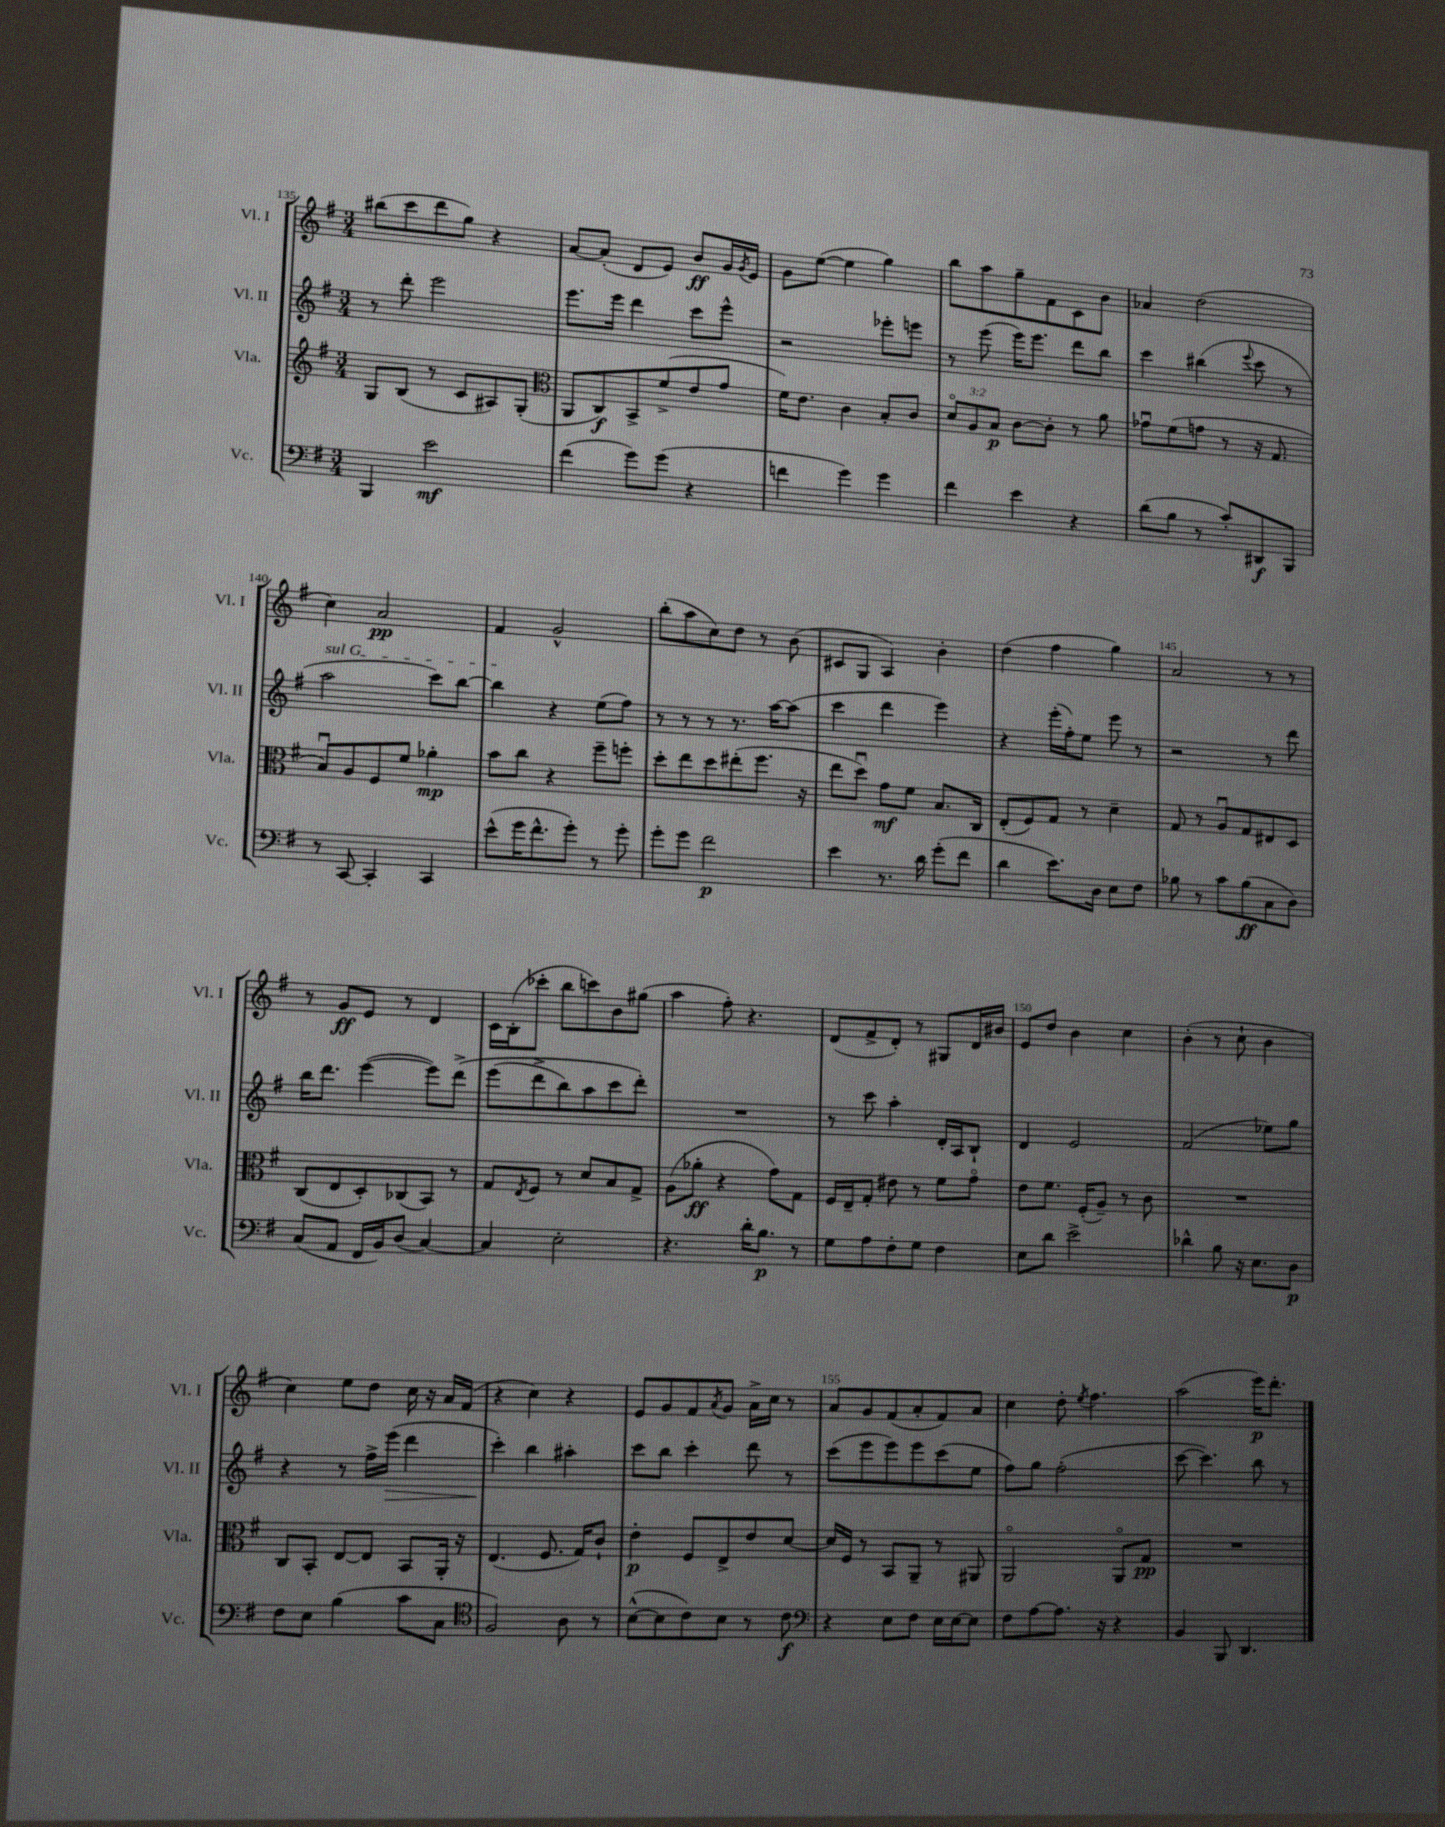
<<
\new StaffGroup <<
\new Staff = "s0" \with { instrumentName = "Vl. I" shortInstrumentName = "Vl. I" } {
    \clef treble \key g \major \numericTimeSignature \time 3/4
    bis''8( c'''8 d'''8 g''8) r4 |
    a'8~ a'8-.( d'8 e'8) b'8\ff g'16 \acciaccatura { g'8 } e'16 |
    g'8 e''8~( e''4 g''4) |
    b''8 a''8 g''8-- fis'8 c'8 b'8 |
    aes'4 d''2( |
    c''4) a'2\pp |
    fis'4 g'2-^ |
    b''8-.( a''8 c''8) d''8 r8 b'8( |
    cis'8 g8 a4) b'4-. |
    d''4( fis''4 g''4) |
    a'2 r8 r8 |
    r8 g'8\ff e'8 r8 d'4 |
    c'16 b16-.( ces'''8-. b''8 c'''8) b'8 gis''8( |
    a''4 fis''8-.) r4. |
    d'8( fis'8-> d'8-.) r8 gis8 d'16 bis'16 |
    e'8 d''8 b'4 c''4 |
    b'4-.( r8 c''8-! b'4 |
    c''4) e''8 d''8 c''16 r16 a'16 fis'16( |
    r4 c''4) r4 |
    e'8 g'8 fis'8 \acciaccatura { a'8 } g'8 a'16-> c''16 r8 |
    a'8 g'8 fis'8( a'8-. fis'8) a'8 |
    c''4 d''8-. \acciaccatura { e''8 } fis''4. |
    a''2( e'''16\p) d'''8.-. \bar "|." |
}
\new Staff = "s1" \with { instrumentName = "Vl. II" shortInstrumentName = "Vl. II" } {
    \clef treble \key g \major \numericTimeSignature \time 3/4
    r8 d'''8-. e'''2 |
    e'''8. e'''16 d'''4 c'''8 e'''8-^ |
    r2 ees'''8-. e'''8 |
    r8 e'''8( e'''16) e'''8. d'''8 b''8 |
    c'''4 bis''4( \appoggiatura { e'''8 } c'''8 r8 |
    \once \override TextSpanner.bound-details.left.text = \markup { \italic "sul G" } a''2\startTextSpan c'''8) b''8~ |
    b''4\stopTextSpan r4 e''8( fis''8) |
    r8 r8 r8 r8. a''16~ a''8( |
    c'''4 d'''4 e'''4) |
    r4 e'''16-.( fis''16-.) e''8 e'''8 r8 |
    r2 r8 d'''8 |
    b''16 d'''8. e'''4~( e'''8) d'''8->\( |
    e'''8( d'''8-> b''8) a''8 c'''8 d'''8-.\) |
    R2. |
    r8 c'''8 a''4-. d'16-. a16 b8-! |
    d'4 e'2 |
    fis'2( ees''8) g''8 |
    r4 r8 fis''16-> e'''16\>( d'''4 |
    c'''4-.\!) b''4 ais''4-. |
    c'''8 b''8 c'''4-. d'''8 r8 |
    c'''8( e'''8 e'''8) e'''8 c'''8( e''8 |
    fis''8) g''8 fis''2-.( |
    c'''8~ c'''4.) b''8 r8 \bar "|." |
}
\new Staff = "s2" \with { instrumentName = "Vla." shortInstrumentName = "Vla." } {
    \clef treble \key g \major \numericTimeSignature \time 3/4 \override Staff.TupletNumber.text = #tuplet-number::calc-fraction-text
    g8 b8( r8 c'8 ais8) g8-.( |
    \clef alto a,8 c8\f) b,8-> fis'8->( e'8 g'8 |
    fis'16) e'8. c'4 b8-. c'8 |
    \tuplet 3/2 { d'8\flageolet a8 b8\p } c'8~ c'8-. r8 a'8 |
    ges'8\downbow fis'8( g'8 r8 r16 g8. |
    b8\downbow) a8 fis8 fis'8 aes'4-.\mp |
    b'8 c''8 r4 fis''8-- f''8-. |
    d''8-. e''8 d''8 eis''8-.( fis''8. r16 |
    e''8 d''8\downbow) g'8\mf fis'8 b8. c16 |
    e8-.( fis8) g8 r8 d'4-- |
    g8 r8 a8\downbow g8 eis8 d8 |
    c8( e8 d8-.) ces8( b,8) r8 |
    g8 \acciaccatura { e8 } fis8 r8 d'8 b8 g8-> |
    a8( aes'8-.\ff r4 g'8) g8 |
    fis16 e16-- g8-. eis'8 r8 fis'8 g'8\flageolet |
    e'8 fis'8. fis16-.( a8--) r8 c'8 |
    R2. |
    c8 b,8-. e8~ e8 b,8 a,16-. r16 |
    e4.( fis8. g16) c'8-! |
    e'4-.\p fis8 e8-> e'8 d'8~ |
    d'16 fis16 r8 b,8 a,8-- r8 ais,8 |
    a,2\flageolet a,8\flageolet g8\pp |
    R2. \bar "|." |
}
\new Staff = "s3" \with { instrumentName = "Vc." shortInstrumentName = "Vc." } {
    \clef bass \key g \major \numericTimeSignature \time 3/4
    b,,4 e'2\mf |
    fis'4( g'8) g'8( r4 |
    f'4 g'4) g'4 |
    fis'4 e'4 r4 |
    d'8( b8 r8 c'8-.) dis,8\f b,,8 |
    r8 c,8~ c,4-. c,4 |
    e'8-^( g'16 fis'8.-^ g'8-.) r8 g'8-. |
    g'8-. g'8 fis'2\p |
    e'4 r8. d'16 g'8-.( fis'8 |
    d'4 e'8.) d16 e8 fis8 |
    bes8 r8 c'8 bes8\ff( c8 d8) |
    c8( a,8 fis,16 b,16) d8( c4~) |
    c4 e2-. |
    r4. d'16-. b8.\p r8 |
    g8 a8 fis8-. g8 fis4 |
    e8 d'8 e'2-> |
    des'4-^ b8 r16 e8. d8\p |
    fis8 e8 b4( c'8 c8 |
    \clef tenor fis2) a8 r8 |
    b8~-^( b8 c'8) b8 r8 c'8\f |
    \clef bass r4 e8 fis8 e16 e16~ e8 |
    fis8 a8~ a8. r16 r4 |
    b,4 b,,8 d,4. \bar "|." |
}
>>
>>
\layout { \context { \Score currentBarNumber = #135 \override BarNumber.break-visibility = ##(#f #t #t) barNumberVisibility = #(every-nth-bar-number-visible 5) } }
